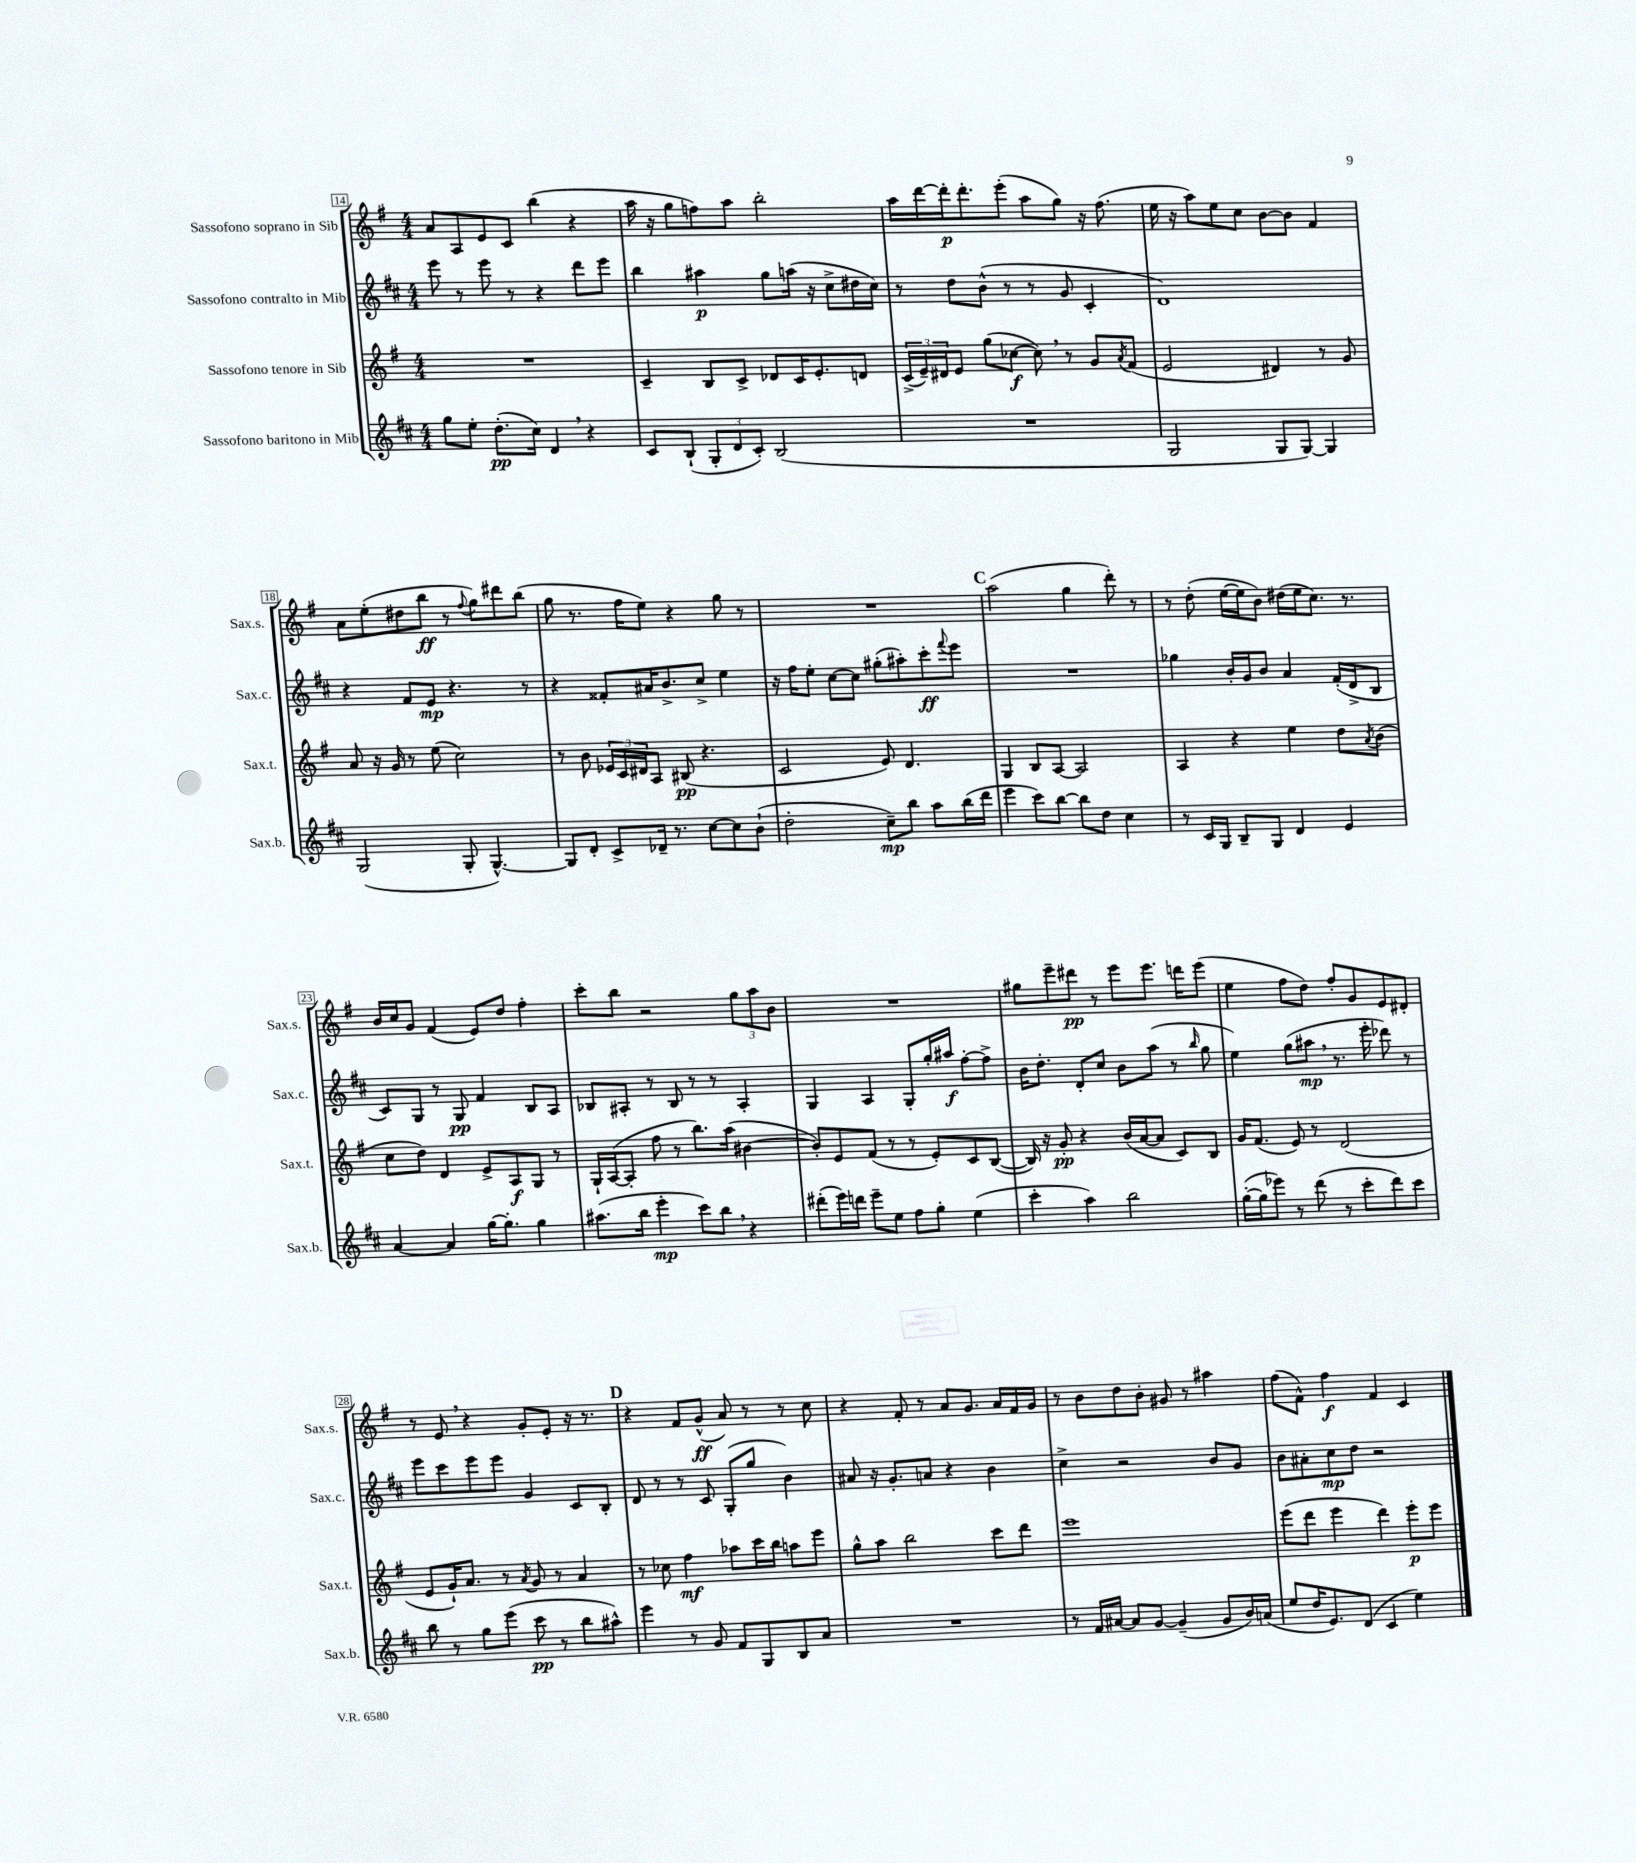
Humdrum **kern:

**kern	**kern	**kern	**kern
*staff4	*staff3	*staff2	*staff1
*clefG2	*clefG2	*clefG2	*clefG2
*k[f#c#]	*k[f#]	*k[f#c#]	*k[f#]
*M4/4	*M4/4	*M4/4	*M4/4
8gg\L	1r	8eee\	8a/L
8ee'\J	.	8r	8A/
(8.dd'\L	.	8eee\	8e/
.	.	8r	8c/J
16cc#\Jk)	.	.	.
4d/	.	4r	(4bb\
4r	.	8ddd\L	4r
.	.	8eee\J	.
=	=	=	=
8c#/L	4c~/	4bb\	16aa\
.	.	.	16r
(8B`/J	.	.	8gg\L
12G'/L	8B/L	4aa#\	8ff\)
12d/	.	.	.
.	8c^/J	.	8aa\J
12c#'/J)	.	.	.
(2B/	8d-/L	8gg\L	2bb'\
.	16c/K	(16aa\Jk	.
.	8.e'/	16r	.
.	.	8cc#^\L	.
.	8d/J	16dd#\L	.
.	.	16cc#\JJ)	.
=	=	=	=
1r	(24c^/LL	8r	16aa\LL
.	24e~/)	.	.
.	.	.	[16ddd\
.	24d#/J	.	.
.	8e/J	8dd\L	16ddd'\]J
.	.	.	8.ddd'\
.	(8gg\L	(8b^^\J	.
.	[8cc-\J	8r	(8eee'\J
.	8cc-\])	8r	8aa\L
.	8r	8g/	8gg\J)
.	8g/L	4c#'/	16r
.	.	.	(8.ff#\
.	8qa/	.	.
.	(8f#/J	.	.
=	=	=	=
2G/	2e/	1d)	16ee\
.	.	.	16r
.	.	.	8aa\L)
.	.	.	8ee\
.	.	.	8cc\J
8G/L	4d#/)	.	[8b\L
[8G/J)	.	.	8b\]J
4G/]	8r	.	4f#/
.	8g/	.	.
=	=	=	=
(2G/	8a/	4r	8a\L
.	16r	.	(8ee'\
.	16g/	.	.
.	8r	8f#/L	8dd#\
.	(8ee\	8e/J	8bb\J
8G'/	2cc\)	4.r	8r
.	.	.	8qqff#/
[4.G^^/)	.	.	8gg\L)
.	.	.	8ddd#\
.	.	8r	(8bb\J
=	=	=	=
8G/]L	8r	4r	8gg\
8d'/J	8b\	.	8.r
8c#^/L	24e-/LL	8f##'/L	.
.	24c/	.	.
.	.	.	16ff#\LK
.	24d#/J	.	.
16d-~/Jk	8A/J	16a#/K	8ee\J)
8.r	.	8.b^/	.
.	(8B#/	.	4r
[8cc#\L	4.r	8cc#^/J	.
8cc#\]	.	4ee\	8gg\
(8b`\J	.	.	8r
=	=	=	=
2dd'\	2c/	16r	1r
.	.	16ff#\LK	.
.	.	8ee'\J	.
.	.	[8cc#\L	.
.	.	8cc#\]J	.
8cc#~\L)	8e/)	(8gg#'\L	.
8bb\J	4.d/	8aa#'\)	.
8aa\L	.	8ccc#'\	.
.	.	8qqfff#/	.
(16bb\L	.	8eee\J	.
16ddd\JJ	.	.	.
=	=	=	=
4eee\	4G/	1r	(2aa\
8ccc#\L)	8B/L	.	.
[8bb\J	[8A/J	.	.
8bb\]L	2A/]	.	4gg\
8dd\J	.	.	.
4cc#\	.	.	8ddd'\)
.	.	.	8r
=	=	=	=
8r	4A/	4gg-\	8r
16c#/LL	.	.	(8dd'\
16G/JJ	.	.	.
8B~/L	4r	16b'/LL	[16ee\LL
.	.	16g/J	16ee\]J
8G/J	.	8b/J	8b\J)
4d/	4ee\	4a/	(16dd#\LL
.	.	.	16ee\J
.	.	.	8.cc\J)
4e/	8dd\L	(16f#'/LL	.
.	.	16d^/J	8.r
.	8qa/	.	.
.	(8b\J	8B/J	.
=	=	=	=
[4a/	8cc\L	8c#/L)	16b/LL
.	.	.	16cc/J
.	8dd\J)	8G/J	8g/J
4a/]	4d/	8r	(4f#/
.	.	8G/	.
[16gg\LK	8e^/L	4f#/	8e/L)
8.gg'\]J	.	.	.
.	8A/	.	8dd/J
4gg\	8G/J	8B/L	4ff#'\
.	8r	8A/J	.
=	=	=	=
(8.aa#\L	16G`/LL	8B-/L	8ccc'\L
.	([16A/J	.	.
.	8A'/]J	8A#'/J	8bb\J
16bb\Jk	.	.	.
4eee'\	8ff#\	8r	2r
.	8r	8B-/	.
8ccc#\L)	8.bb\L)	8r	.
8bb\J	.	8r	.
.	(16aa\Jk	.	.
4r	[4b#\	4A#'/	12gg\L
.	.	.	12aa\
.	.	.	12b\J
=	=	=	=
(8ddd#'\L	8b#'/]L)	4G/	1r
16eee\L)	8e/	.	.
16ddd\JJ	.	.	.
8eee~\L	(8f#/J	4A/	.
8ee\J	8r	.	.
8ff#\L	8r	8G'/L	.
8gg'\J	8e'/L)	16gg'/L	.
.	.	16aa#/JJ	.
(4ee\	8c/	[8ff#'\L	.
.	([8B/J	8ff#^\]J	.
=	=	=	=
4ccc#'\	16B/])	16b\LK	8gg#\L
.	16r	8.dd'\J	.
.	8g'/	.	8eee~\
4aa\)	4r	8d'/L	8ddd#\J
.	.	8cc#/J	8r
2bb\	(16b/LL	8b\L	8eee\L
.	[16a/J	.	.
.	8a/]J	(8aa\J	8.eee\J
.	8c/L)	8r	.
.	.	.	16ddd\LK
.	.	16qqbb/	.
.	8B/J	8gg\	(8eee\J
=	=	=	=
([16gg'\LL	16g/LK	4ee\)	4ee\
16gg\]J	(8.f#/J	.	.
8eee-\J)	.	.	.
8r	8e/)	(8gg\L	8ff#\L
(8ddd\	8r	8aa#\J	8dd\J)
8r	(2d/	8.r	8ff#'/L
8ccc#'\L	.	.	8g/
.	.	16eee'\	.
8ddd\)	.	8ddd-\)	8e/
8ccc#\J	.	8r	8d#'/J
=	=	=	=
8bb\	8e/L	8eee\L	8r
8r	16g`/K)	8ccc#\	8e/
.	8.a/J	.	.
8gg\L	.	8eee\	4r
(8eee\J	8r	8eee\J	.
.	8qa/	.	.
8ccc#\	8g/	4g/	8g'/L
8r	8r	.	8e'/J
8bb\L	4a/	8c#/L	16r
.	.	.	8.r
8aa#^^\J)	.	8B'/J	.
=	=	=	=
4eee\	8r	8d/	4r
.	8cc-\	8r	.
8r	4ff#\	8r	8f#/L
8g/	.	8c#/	(8g^^/J
8f#/L	8aa-\L	(8G'/L	8a/)
8G/	16ccc\L	8gg/J	8r
.	16bb\JJ	.	.
8B/	8aa\L	4b\)	8r
8a/J	8eee\J	.	8cc\
=	=	=	=
1r	8gg^^\L	8a#/	4r
.	8aa\J	16r	.
.	.	8.g'/L	.
.	2bb\	.	8f#'/
.	.	8a/J	8r
.	.	4r	8a/L
.	.	.	8.g/J
.	8ccc\L	4b\	.
.	.	.	16a/LL
.	8ddd\J	.	16f#/
.	.	.	16g/JJ
=	=	=	=
8r	1eee	4cc#^\	8r
16f#/LL	.	.	8b\L
[16a#/JJ	.	.	.
8a#/]L	.	2r	8dd\
[8g/J	.	.	8b'\J
(4g~/]	.	.	8g#/
.	.	.	8r
8g/L	.	8b/L	4aa#\
16b/L)	.	8g/J	.
(16a/JJ	.	.	.
=	=	=	=
8ee/L	(8eee\L	8b\L	(8ff#\L
16dd/K	8ddd\J	8a#'\	8f#^^\J)
8.e/)	.	.	.
.	4eee\	8cc#\	4ff#\
(8d/J	.	8dd\J	.
4c#/	4ddd\)	2r	4f#/
4ee\)	8eee'\L	.	4c/
.	8eee\J	.	.
==	==	==	==
*-	*-	*-	*-
